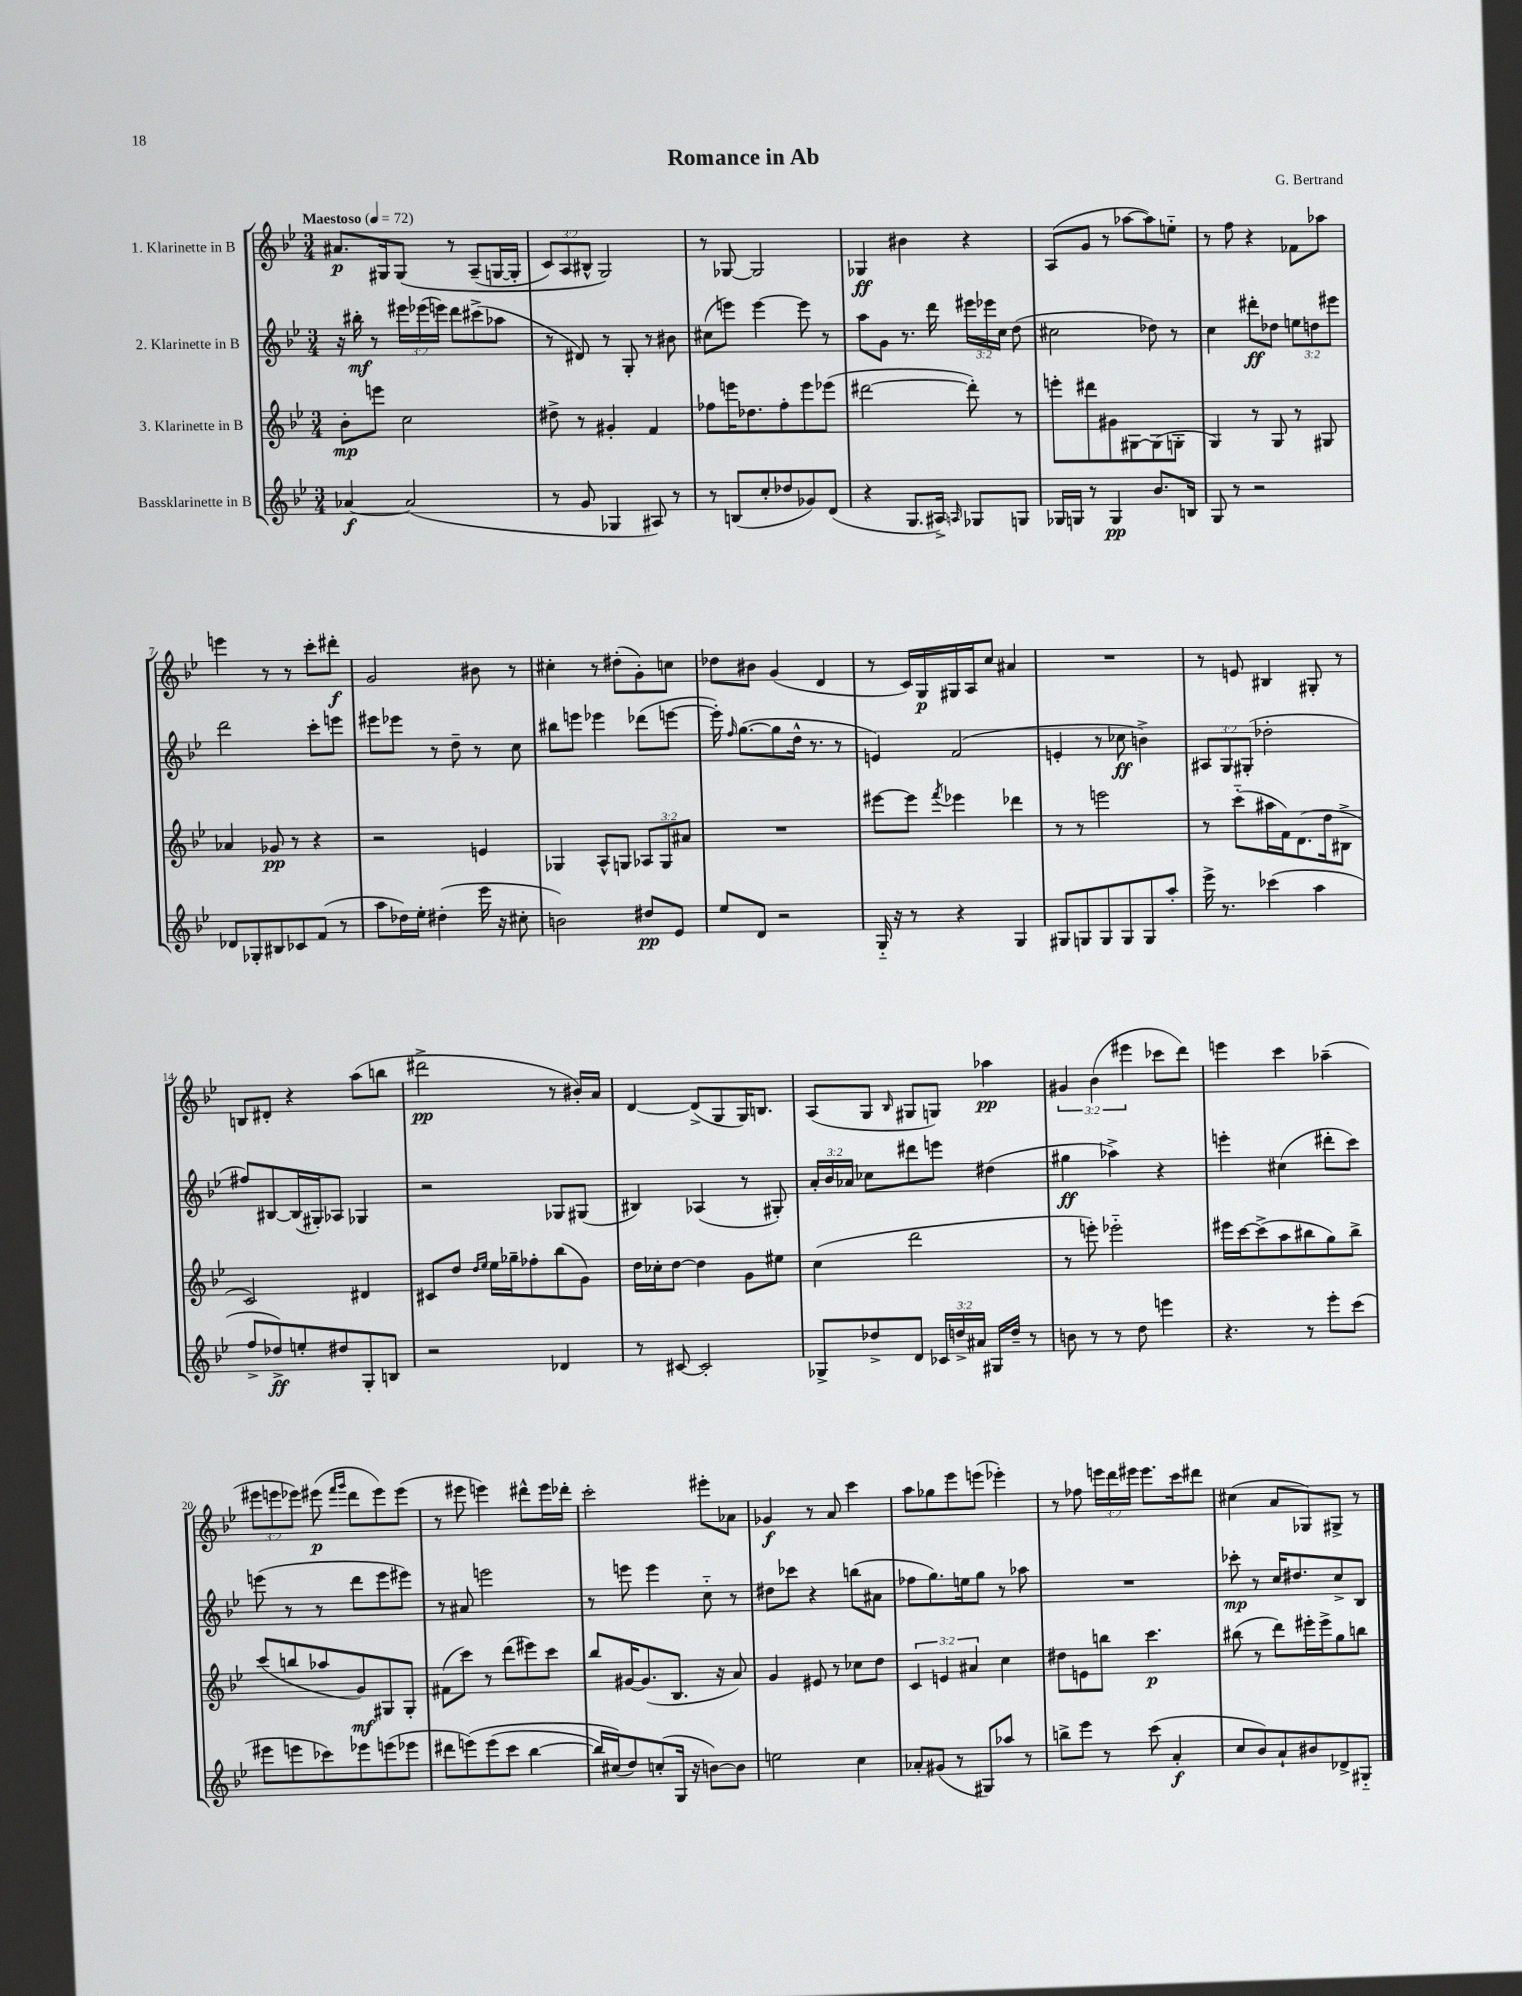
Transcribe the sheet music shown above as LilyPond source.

\header { title = "Romance in Ab" composer = "G. Bertrand" }
<<
\new StaffGroup <<
\new Staff = "s0" \with { instrumentName = "1. Klarinette in B" } {
    \clef treble \key bes \major \numericTimeSignature \time 3/4 \override Staff.TupletNumber.text = #tuplet-number::calc-fraction-text \tempo "Maestoso" 4 = 72
    \autoBeamOff ais'8.[\p gis16 gis8]\( r8 a8[--( g16~ g16]-. |
    \tuplet 3/2 { c'8[) a8 bis8]-^ } g2\) |
    r8 ges8~ ges2 |
    ges4\ff bis'4 r4 |
    a8[( g'8] r8 aes''8[~ aes''8) e''8]-_ |
    r8 f''8 r4 fes'8[ aes''8] |
    e'''4 r8 r8 c'''8[-. dis'''8]-.\f |
    g'2 bis'8 r8 |
    cis''4-. r8 dis''8[-.( g'8-.) c''8] |
    des''8[ bis'8] g'4( d'4 |
    r8 c'16[) g16\p gis16 a16 c''8] ais'4 |
    R2. |
    r8 e'8 bis4 gis8-. r8 |
    b8[ dis'8]-. r4 a''8[( b''8] |
    dis'''2->\pp r8 bis'16[-.) a'16] |
    d'4~ d'8[->( g8 g16) b8.] |
    a8[( g8] \grace { bes16 } gis8[ g8]) aes''4\pp |
    \tuplet 3/2 { gis'4 bes'4( eis'''4 } ces'''8[ d'''8]) |
    e'''4 c'''4 aes''4--( |
    \tuplet 3/2 { eis'''8[ e'''8 ees'''8]) } eis'''8\p( \grace { f'''16[ g'''16] } d'''8[ eis'''8) eis'''8]( |
    r8 eis'''8 e'''4) dis'''8[-^ e'''16 des'''16]-. |
    c'''2-. eis'''8[-. aes'8] |
    ges'4\f r8 a'8 c'''4 |
    a''8[ ges''8 ees'''8 e'''8]( ees'''4-.) |
    r8 fes''8 \tuplet 3/2 { e'''16[ d'''16 eis'''16] } eis'''8.[ c'''16 dis'''8] |
    cis''4( a'8[ ges8) gis8]-> r8 \bar "|." |
}
\new Staff = "s1" \with { instrumentName = "2. Klarinette in B" } {
    \clef treble \key bes \major \numericTimeSignature \time 3/4 \override Staff.TupletNumber.text = #tuplet-number::calc-fraction-text
    \autoBeamOff r16 bis''16-.\mf r8 \tuplet 3/2 { eis'''16[ ees'''16( e'''16]) } d'''8[ cis'''8->( aes''8] |
    r8 dis'8) r8 g8-. r8 bis'8 |
    cis''8[( e'''8]) e'''4~ e'''8 r8 |
    a''8[ g'8] r8. d'''16 \tuplet 3/2 { eis'''16[ ees'''16 c''16] } d''8( |
    cis''2 des''8) r8 |
    c''4 dis'''8[-.\ff des''8] \tuplet 3/2 { e''8[ d''8 eis'''8] } |
    d'''2 c'''8[-. e'''8] |
    eis'''8[ ees'''8] r8 d''8-- r8 c''8 |
    bis''8[ e'''8] ees'''4 des'''8[( e'''8]~ |
    e'''16-.) \grace { f''16 } g''8.[~( g''8 d''16]-^ r8. r8 |
    e'4) f'2( |
    e'4-. r8 ces''8\ff b'4->) |
    \tuplet 3/2 { ais8[ g8 gis8]-.( } des''2-. |
    fis''8[) bis8~ bis16( gis16-.) aes8] ges4 |
    r2 ges8[ gis8]( |
    bis4) aes4( r8 gis8-.) |
    \tuplet 3/2 { a'16[-. bes'16 aes'16] } ces''8[ dis'''8 e'''8] dis''4( |
    gis''4\ff aes''4->) r4 |
    e'''4-. cis''4( dis'''8[-. c'''8]) |
    e'''8( r8 r8 d'''8[ e'''8 eis'''8]) |
    r8 ais'8 e'''2 |
    r8 e'''8 e'''4 c''8-_ r8 |
    dis''8[ ces'''8] r4 b''8[( ais'8] |
    fes''8[ g''8.) e''16 g''8] r8 aes''8 |
    R2. |
    ces'''8-.\mp r8 c''16[ dis''8. c''8-> bes8] \bar "|." |
}
\new Staff = "s2" \with { instrumentName = "3. Klarinette in B" } {
    \clef treble \key bes \major \numericTimeSignature \time 3/4 \override Staff.TupletNumber.text = #tuplet-number::calc-fraction-text
    \autoBeamOff bes'8[-.\mp e'''8] c''2 |
    dis''8-> r8 gis'4-. f'4 |
    fes''8[ e'''16 des''8. fes''8-. e'''8 ees'''8]( |
    dis'''2~ dis'''8-.) r8 |
    e'''8[-. dis'''8 gis'8 gis8~ gis8( g8]-. |
    g4) r8 g8 r8 gis8 |
    aes'4 ges'8\pp r8 r4 |
    r2 e'4 |
    ges4 a8[-^ g8] \tuplet 3/2 { aes8[ g8 ais'8] } |
    R2. |
    eis'''8[~ eis'''8] \acciaccatura { f'''8 } ees'''4 des'''4 |
    r8 r8 e'''2 |
    r8 c'''8[-_( ais''16 f'16) d'8.( d''16 bis8]-> |
    c'2) dis'4 |
    cis'8[ d''8] \grace { d''16[ ees''16] } ees''16[ ges''16-- fes''8-. bes''8( g'8]) |
    d''16[ ces''16-. d''8]~ d''4 g'8[ eis''8] |
    c''4( d'''2 |
    r8 e'''8-.) ees'''2-_ |
    eis'''16[ c'''16~ c'''8->( a''8 bis''8 g''8) bis''8]-> |
    c'''8[( b''8 aes''8 g'8\mf) gis8 gis8]-. |
    fis'8[( c'''8]) r8 d'''8[( eis'''8) c'''8] |
    bes''8[ gis'16~ gis'8.( bes8.] r16 a'8) |
    g'4 eis'8 r8 ces''8[ d''8] |
    \tuplet 3/2 { c'4 e'4 ais'4 } c''4 |
    dis''8[ e'8 b''8] c'''4.\p |
    bis''8( r8 d'''8[) eis'''16-. eis'''16-> g''8 b''8] \bar "|." |
}
\new Staff = "s3" \with { instrumentName = "Bassklarinette in B" } {
    \clef treble \key bes \major \numericTimeSignature \time 3/4 \override Staff.TupletNumber.text = #tuplet-number::calc-fraction-text
    \autoBeamOff aes'4~\f aes'2( |
    r8 g'8 ges4 ais8) r8 |
    r8 b8[( c''8-. des''8 ges'8) d'8]( |
    r4 g8.[ ais16]->) \grace { a16 } ges8[ g8] |
    ges16[ g16] r8 g4\pp bes'8.[ b16] |
    g8 r8 r2 |
    des'8[ ges8-. bis8 ces'8 f'8]( r8 |
    a''8[ des''16) ees''16]-. dis''4-.( ees'''16 r16 cis''8-. |
    b'2) dis''8[\pp ees'8] |
    ees''8[ d'8] r2 |
    g16-_ r16 r8 r4 g4 |
    gis8[ g8 g8 g8 g8 a''8]-. |
    ees'''16-> r8. ces'''4( a''4 |
    f''8[-> des''8->\ff) e''8-. dis''8 g8-. b8] |
    r2 des'4 |
    r8 cis'8~ cis'2-. |
    ges8[-> des''8-> d'8] \tuplet 3/2 { ces'16[ d''16-> ais'16] } gis16[ d''16]-- r8 |
    b'8 r8 r8 d''8 e'''4 |
    r4. r8 ees'''8[-. c'''8]( |
    eis'''8[ e'''8 ces'''8) ees'''8 e'''8( ees'''8] |
    dis'''8[ e'''8)\( e'''8( c'''8] bes''4~ |
    bes''16[) cis''16(\) d''8) c''8-.( g16] r16 b'8[~) b'8] |
    e''2 c''4 |
    aes'8[-. gis'8]( r8 gis8[) aes''8] r8 |
    b''8[-> ees'''8] r8 c'''8( a'4-.\f |
    c''8[ bes'8) a'8-! bis'8 des'8-> gis8]-_ \bar "|." |
}
>>
>>
